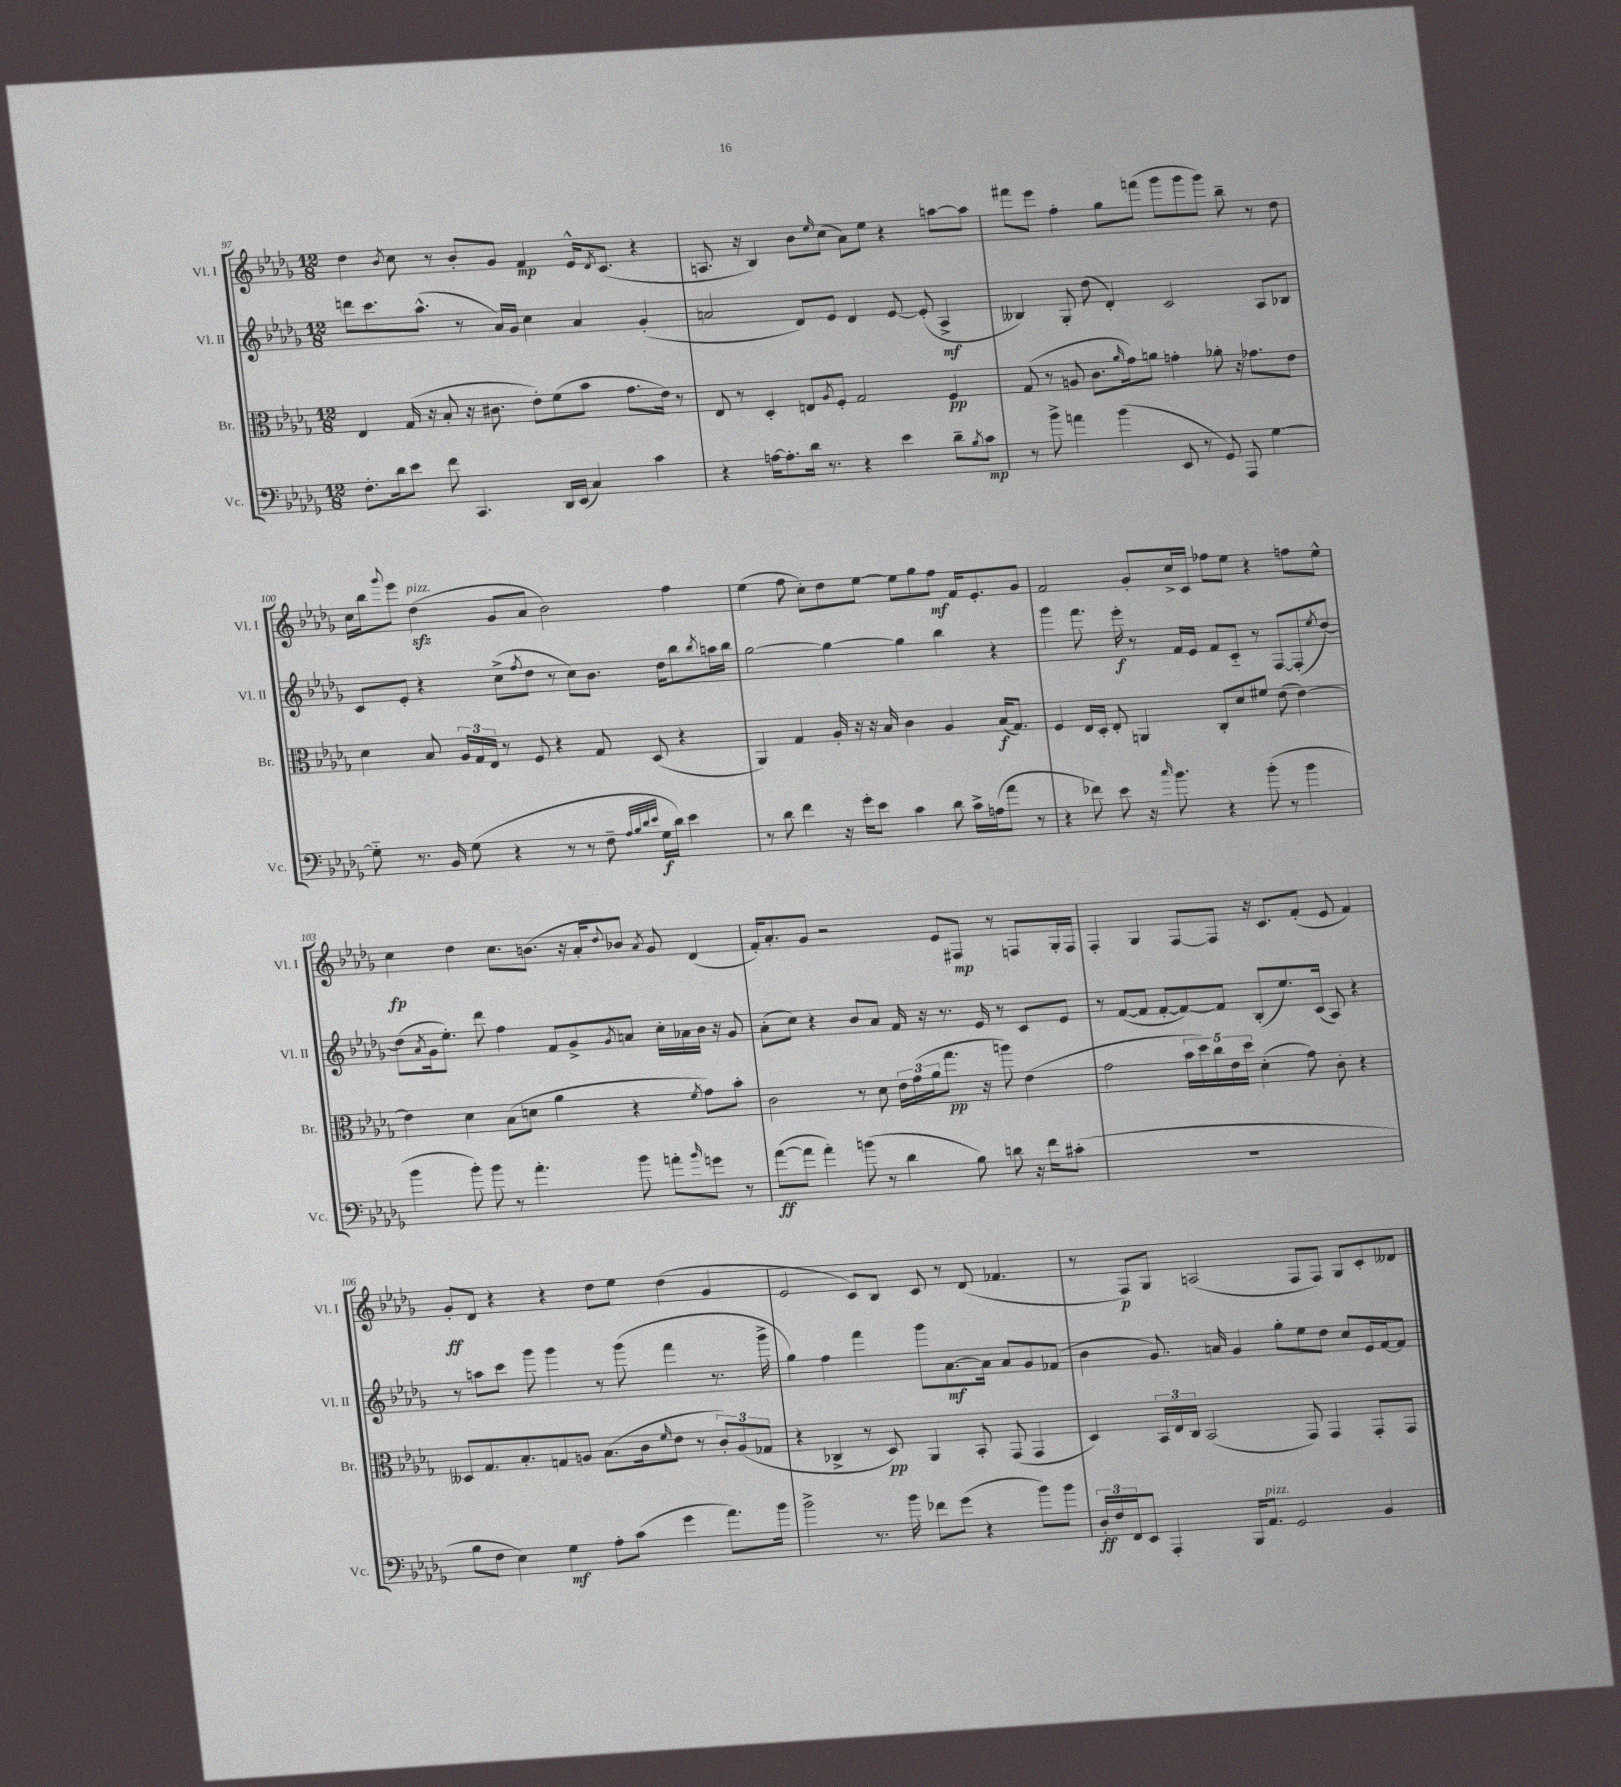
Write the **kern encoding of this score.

**kern	**kern	**kern	**kern
*staff4	*staff3	*staff2	*staff1
*clefF4	*clefC3	*clefG2	*clefG2
*k[b-e-a-d-g-]	*k[b-e-a-d-g-]	*k[b-e-a-d-g-]	*k[b-e-a-d-g-]
*M12/8	*M12/8	*M12/8	*M12/8
8.F'	4E-	8ddd	4dd-
.	.	8.ccc	.
16d-	.	.	.
.	.	.	8qb-
8e-	(16G-	.	8cc
.	16r	(8.aa-^^	.
8f	8B-'	.	8r
4.CC	16r	8r	8b-'
.	8.c#	.	.
.	.	16a-)	8g-
.	.	16g-	.
.	8e-')	4cc	4f
16DD-	(8f	.	.
(16EE-	.	.	.
4C)	8b-	4a-	16e-^^
.	.	.	8qd-
.	.	.	(8.c
.	8.g-	.	.
4c	.	(4g-'	4r
.	16e-)	.	.
.	8r	.	.
=	=	=	=
4r	8E-	2a	8.A
.	8r	.	.
.	.	.	16r
[16A	4D-'	.	4B-)
8.A']	.	.	.
16d-	8E	8d-)	8b-
8.r	.	.	.
.	8qA-	.	16qqee-
.	8F'	8e-	(8cc
4r	2G-	4d-	8a-)
.	.	.	8ee-
4e-	.	[8e-	4r
.	.	(8e-']	.
8d-~	4F	4A-^	[8aa
8qB-	.	.	.
8c	.	.	8aa]
=	=	=	=
8r	(8G-	4B--)	8fff#
8b-^	8r	.	8eee-
4a	8A	8G-'	4ff'
.	8.c	(8dd-	.
(4b-	.	4d-')	8gg-
.	16qqa-	.	.
.	16g-)	.	.
.	8a	.	(8fff
8EE-	4g'	2c	8ggg-
8r	.	.	8ggg-
8GG-)	8a-'	.	8ggg-)
8AAA-	16r	.	8bb-~
.	8.g-	.	.
[4G-	.	8A-	8r
.	8e-	8B-	8dd-
=	=	=	=
8G-'~]	4d-	8c	16cc
.	.	.	16bb-
.	.	.	8qqggg-
8.r	.	8e-'	8eee-
.	8B-	4r	(4dd-
16BB-	.	.	.
(8G-	24A-	.	.
.	24G-	.	.
.	24E-	.	.
4r	8r	(8cc^	8g-
.	.	8qff	.
.	8F	8dd-	8a-
8r	4r	8r	2b-)
8r	.	8cc)	.
8F~	8G-	8.b-	.
32qqA-	.	.	.
32qqB-	.	.	.
32qqd-	.	.	.
32qqe-	.	.	.
16G-	(8D-	.	.
16d-)	.	16dd-	.
4e-	4r	8bb-	4ff
.	.	8qbb-	.
.	.	16aa	.
.	.	16bb-	.
=	=	=	=
8r	4AA-)	[2gg-	(4ee-
8d-	.	.	.
4f	4G-	.	8ff
.	.	.	8cc')
16r	16A-'	4gg-_	8dd-
16g-'	16r	.	.
8e-	16r	.	[8ee-
.	16B-	.	.
4c	4c	4gg-]	8ee-]
.	.	.	8gg-
8d-	4A-	4bb-	8ff
16c^	.	.	16f
(16A	.	.	8.e-'
8a-	(16B-	4r	.
.	8.G-)	.	.
8r	.	.	8g-
=	=	=	=
4r	4F	4ggg-	2f
8f-)	16E-	8.fff	.
.	16D-'	.	.
8e-	8E-'	.	.
.	.	16eee-'	.
16r	4AA	8r	8g-'
16qqcc	.	.	.
8.b-	.	.	.
.	.	16f	16cc^
.	.	16e-	16c
4r	8C'	8f	8ff-
.	8d-	8c'~	8ee-
(8b-'	8f#	8r	4r
8r	(8e-	[8F	.
4b-	[4e-)	(8F']	8ff
.	.	8qee-	.
.	.	[8dd-)	8ee-^^
=	=	=	=
4b-	4e-]	(8dd-]	4cc
.	.	8qa-	.
.	.	16g-	.
.	.	8.ee-')	.
8b-')	4d-	.	4dd-
8b-	.	8ddd-	.
8r	(8B-	4ff	8.cc
4.a-'	8d	.	.
.	.	.	(8.b
.	4a-	8f	.
.	.	8g-^	16r
.	.	.	16a-'
.	.	8qg-	8qqdd-
8b-	4r	8a	8b-)
.	.	.	8qa-
8a'	.	16cc'	8g-
.	.	16a-	.
16qqb-	8qf	.	.
8g	8g-)	16b-	(4d-
.	.	16r	.
8r	8b-'	8g-	.
=	=	=	=
([8a-	2c	(8a-'	16f')
.	.	.	8.a-'
8a-]	.	8cc)	.
4a-')	.	4r	8g-
.	.	.	2r
(8b	8r	8b-	.
8r	8d-	8a-	.
4d-	24e-	16f	.
.	(24g-	.	.
.	.	16r	.
.	24a-	.	.
.	8.gg-	8.r	8e-
8B-)	.	.	8F#
.	16r	16e-	.
8d	8aa)	8r	8r
16r	(4e-	8c	8F
16f	.	.	.
(8c#'	.	8e-	16G-'
.	.	.	16F
=	=	=	=
1.r	2g-	8r	4F'
.	.	([8f	.
.	.	8f]	4G-
.	.	[8f'	.
.	20b-	8f_)	[8F
.	20dd-)	.	.
.	20cc	.	.
.	.	8f]	8F]
.	20e-	.	.
.	20dd-	.	.
.	(4d-'	(8B-'	16r
.	.	.	8.c
.	.	8.ee-)	.
.	8g-)	.	(8f'
.	.	(16c	.
.	8c'	8A-)	8e-
.	4r	4r	4f)
=	=	=	=
8B-	8D--	8r	8g-'
8F	8.G-	8aa	8d-
4E-)	.	8ccc	4r
.	8.B-'	.	.
.	.	8ggg-	.
4G-	8G	4ggg-	4r
.	8A	.	.
8A-'	(8.B-	8r	8dd-
(8c	.	(8ggg-	8ee-
.	16c	.	.
.	16qqf	.	.
4g-	8e-	4fff	(4dd-
.	8r	.	.
8.a-)	12c')	8.r	4g-
.	(12A	.	.
.	12G-	.	.
16b-	.	16ggg-^	.
=	=	=	=
2b-^	4r	4gg-)	2e-
.	4C-^	4ff	.
8.r	8r	4fff	8c)
.	8D-)	.	8B-
16b-	.	.	.
8f-	4AA-	8ggg-	8c
(8g-	.	[8.a-	8r
4r	8BB-'	.	(8d-
.	.	16a-]	.
.	(8GG-	8a-	4.f-
8b-)	4GG-	8g-	.
8b-	.	(8f-	.
=	=	=	=
24D-'	4D-)	4b-	8r
24F	.	.	.
24FF	.	.	.
8EE-	.	.	8F)
4AAA-'	24BB-	8.g-)	8G-
.	24E-	.	.
.	24C	.	.
.	(2BB-	.	(2A
.	.	16a	.
16BBB-	.	4g-	.
8.AA-	.	.	.
2GG-	.	8gg-'	.
.	8GG-)	8ee-	8F
.	4GG-	8dd-	8F)
.	.	8cc	8G-
4BB-	8GG-'	16e-	8c'
.	.	[16f	.
.	8GG-	8f]	8d--
==	==	==	==
*-	*-	*-	*-
